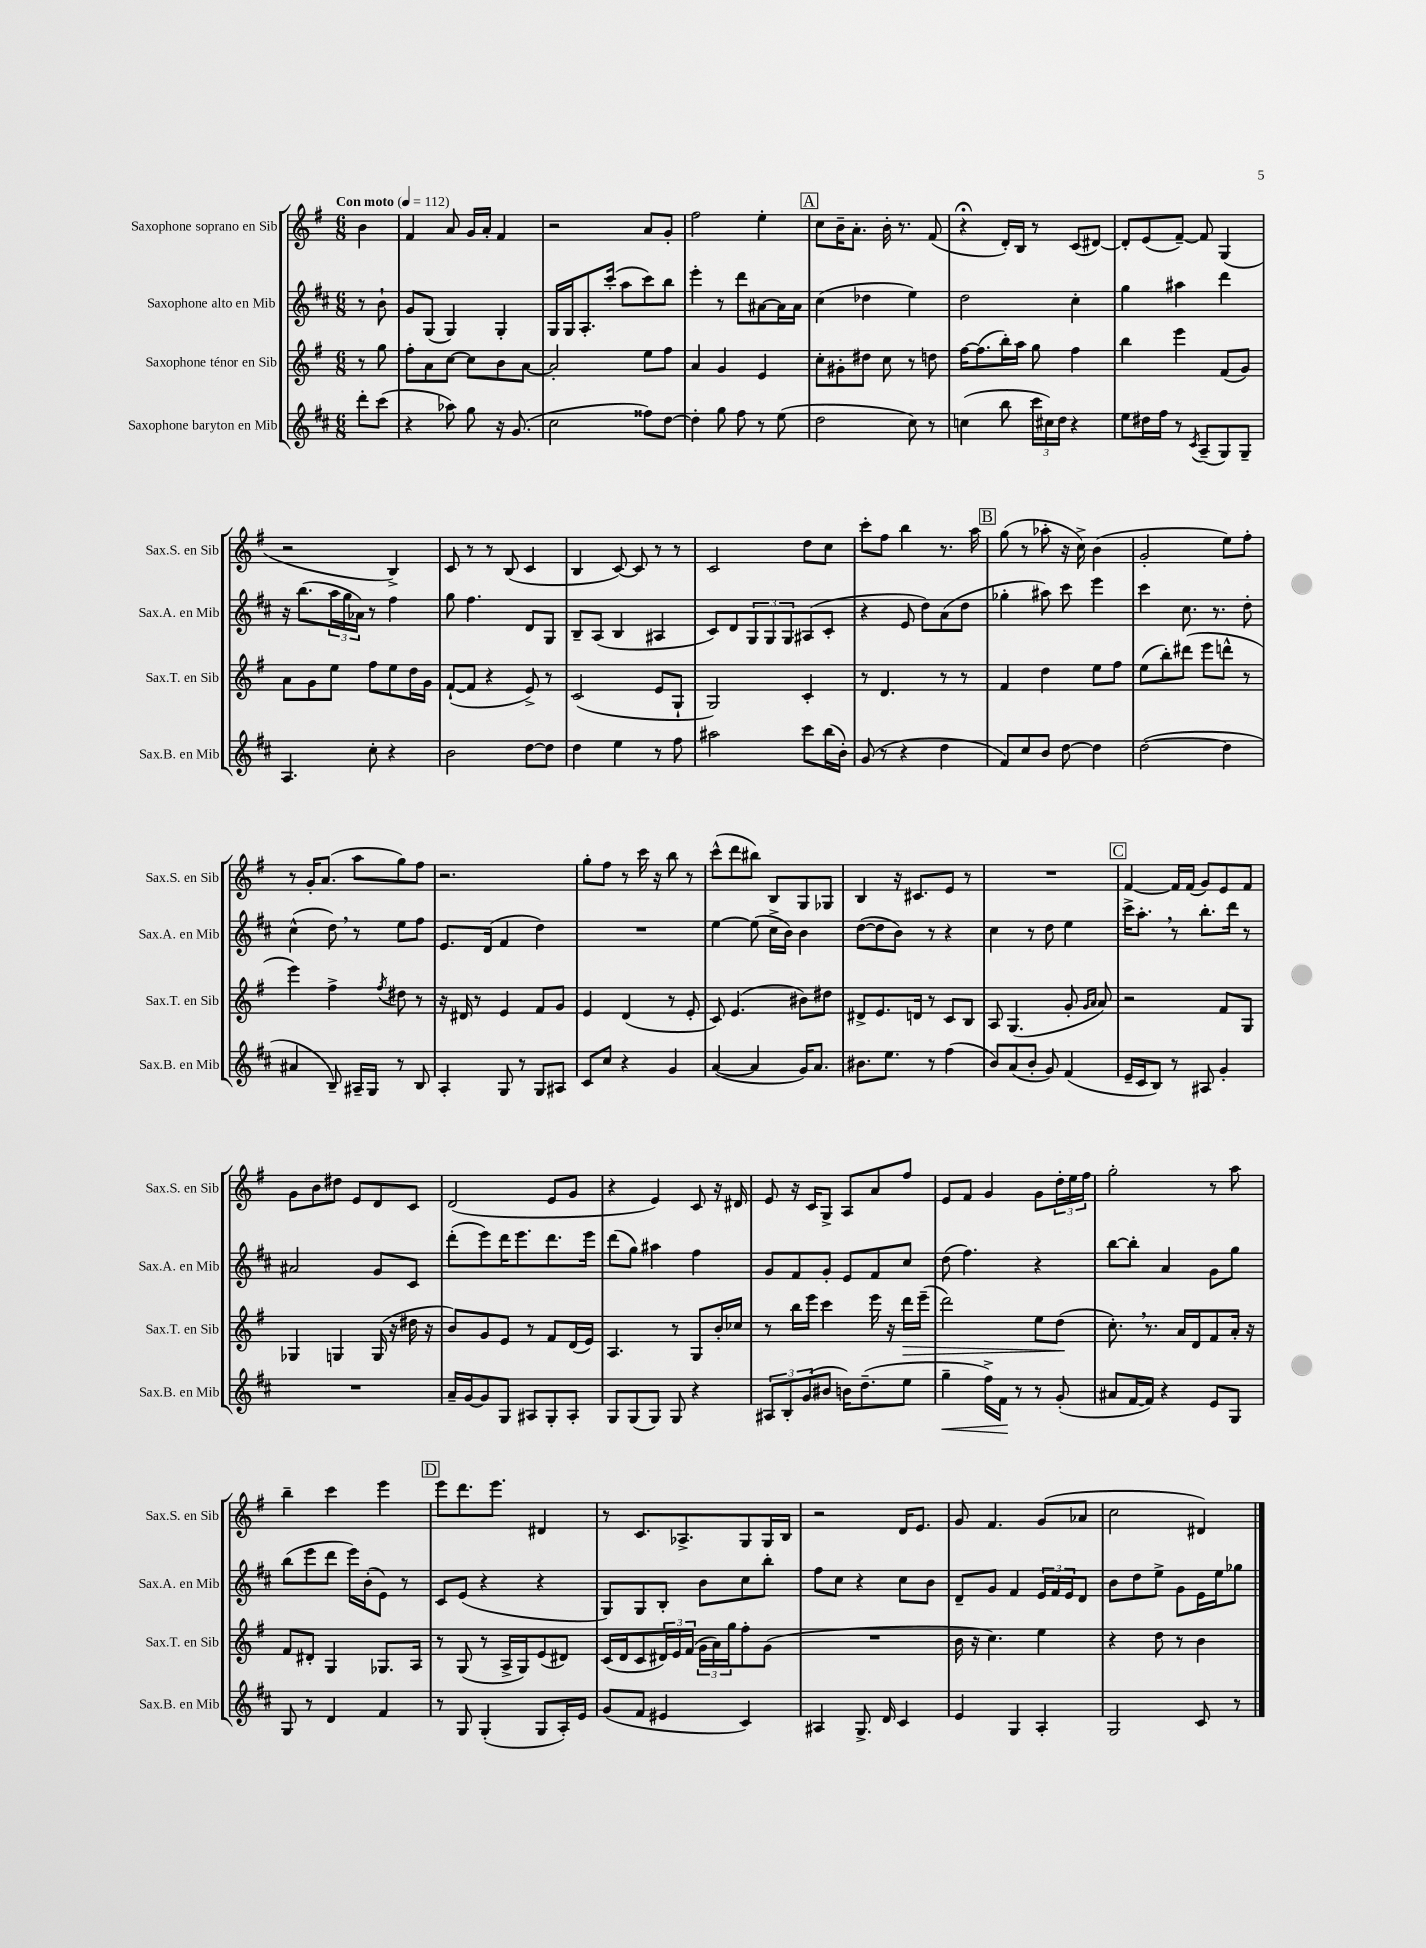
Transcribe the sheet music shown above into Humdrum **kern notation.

**kern	**kern	**kern	**kern
*staff4	*staff3	*staff2	*staff1
*clefG2	*clefG2	*clefG2	*clefG2
*k[f#c#]	*k[f#]	*k[f#c#]	*k[f#]
*M6/8	*M6/8	*M6/8	*M6/8
*MM112	*MM112	*MM112	*MM112
8ddd'\L	8r	8r	4b\
(8ccc#\J	8gg\	8b`\	.
=	=	=	=
4r	8ff#'\L	8g/L	4f#/
.	8a\	(8G/J	.
8aa-\)	[8cc\J	4G/)	8a/
8gg\	8cc\]L	.	16g/LL
.	.	.	16a'/JJ
16r	8b\	4G'/	4f#/
(8.g/	.	.	.
.	[8a\J	.	.
=	=	=	=
2cc#\	2a'/]	16G/LL	2r
.	.	16G/J	.
.	.	8.A'/	.
.	.	(16ccc#'/Jk	.
.	.	8aa\L	.
8ff##\L)	8ee\L	8ccc#\)	8a/L
[8dd\J	8ff#\J	8bb\J	8g'/J
=	=	=	=
4dd'\]	4a/	4eee'\	2ff#\
8gg\	4g/	8r	.
8ff#\	.	8ddd\L	.
8r	4e/	[8a#\	4ee'\
(8ee\	.	16a#\]L	.
.	.	16a#\JJ	.
=	=	=	=
2dd\	8cc'\L	(4cc#\	8cc\L
.	8g#'\	.	16b~\K
.	.	.	8.a'\J
.	8dd#\J	4dd-\	.
.	8cc\	.	16b'\
.	.	.	8.r
8cc#\)	8r	4ee\)	.
8r	8dd\	.	(8f#/
=	=	=	=
(4cc\	[16ff#\LK	2dd\	4r;
.	(8.ff#\]	.	.
8bb\	16bb'\L)	.	16d'/LL)
.	16aa\JJ	.	16B/JJ
24ccc#\LL	8gg\	.	8r
24cc#\)	.	.	.
24dd\JJ	.	.	.
4r	4ff#\	4cc#'\	(8c/L
.	.	.	[8d#/J)
=	=	=	=
8ee\L	4bb\	4gg\	8d#'/]L
16dd#\L	.	.	(8e/
16ff#\JJ	.	.	.
8r	4eee\	4aa#\	[8f#~/J)
8qc#/	.	.	.
(8A~/L	.	.	8f#/]
8G/)	(8f#/L	4ddd\	(4G/
8G~/J	8g/J)	.	.
=	=	=	=
4.A/	8a\L	16r	2r
.	.	(8.bb\L	.
.	8g\	.	.
.	8ee\J	24aa\L	.
.	.	24gg\	.
.	.	24a-\JJ)	.
8cc#'\	8ff#\L	8r	.
4r	8ee\	4ff#\	4B^/)
.	16dd\L	.	.
.	16g\JJ	.	.
=	=	=	=
2b\	([8f#`/L	8gg\	8c/
.	8f#/]J	4.ff#\	8r
.	4r	.	8r
.	.	.	(8B/
[8dd\L	8e^/)	8d/L	4c/
8dd\]J	8r	8G/J	.
=	=	=	=
4dd\	(2c/	8B~/L	4B/
.	.	(8A/J	.
4ee\	.	4B/	[8c/)
.	.	.	8c/]
8r	8e/L	4A#/	8r
8ff#\	8G`/J	.	8r
=	=	=	=
2aa#\	2G/)	8c#/L)	2c/
.	.	8d/	.
.	.	12G/	.
.	.	12G/	.
.	.	12G/	.
8ccc#\L	4c'/	(8A#/	8dd\L
(16bb\L	.	8c#'/J	8cc\J
16b'\JJ)	.	.	.
=	=	=	=
(8g/	8r	4r	8ccc'\L
8r	4.d/	.	8ff#\J
4r	.	8e/	4bb\
.	.	8dd\L)	.
4dd\	8r	(8a\	8.r
.	8r	8dd\J	.
.	.	.	16aa\
=	=	=	=
8f#/L)	4f#/	4gg-'\	(8gg\
8cc#/	.	.	8r
8b/J	4dd\	8aa#\)	8aa-'\
[8dd\	.	8ccc#\	16r
.	.	.	16cc^\)
4dd\]	8ee\L	4eee\	(4b\
.	8ff#\J	.	.
=	=	=	=
([2dd\	(8ee\L	4ccc#\	2g'/
.	8bb'\)	.	.
.	(8ddd#\J	8.cc#\	.
.	8eee\L	.	.
.	.	8.r	.
4dd\]	8ddd^^\J	.	8ee\L)
.	8r	8dd'\	8ff#'\J
=	=	=	=
4a#/	4eee\)	(4cc#^^\	8r
.	.	.	16g'/LK
.	.	.	(8.a/J
8B~/)	4ff#^\	8dd\)	.
16A#~/LL	.	8r	8aa\L
16G/JJ	.	.	.
.	8qff#/	.	.
8r	8dd#\	8ee\L	8gg\)
8B/	8r	8ff#\J	8ff#\J
=	=	=	=
4A'/	16r	8.e/L	2.r
.	16d#/	.	.
.	8r	.	.
.	.	(16d/Jk	.
8G/	4e/	4f#/	.
8r	.	.	.
8G/L	8f#/L	4dd\)	.
8A#/J	8g/J	.	.
=	=	=	=
8c#/L	4e/	2.r	8gg'\L
8cc#/J	.	.	8ff#\J
4r	(4d/	.	8r
.	.	.	16ccc\
.	.	.	16r
4g/	8r	.	8bb\
.	8e'/	.	8r
=	=	=	=
([4a/	8c/)	[4ee\	(8ccc^^\L
.	(4.e/	.	8ddd\
4a/]	.	(8ee\]	8bb#\J)
.	.	16cc#^\LL	8B/L
.	.	16b\JJ)	.
16g/LK)	8b#\L)	4b\	8G/
8.a/J	.	.	.
.	8dd#\J	.	8G-/J
=	=	=	=
8.b#\L	8d#^/L	([8dd\L	4B/
.	8.e/	8dd\]	.
8.ee\J	.	.	.
.	.	8b\J)	16r
.	16d/Jk	.	8.c#/L
8r	8r	8r	.
(4ff#\	8c/L	4r	8e/J
.	8B/J	.	8r
=	=	=	=
8b/L)	8A/	4cc#\	2.r
(8a/	(4.G/	.	.
8b'/J	.	8r	.
8g/)	.	8dd\	.
(4f#/	8g'/	4ee\	.
.	16qqg/LL	.	.
.	16qqa/JJ	.	.
.	8a/)	.	.
=	=	=	=
16e~/LL	2r	16ccc#^\LK	[4f#/
16c#/J	.	8.aa'\J	.
8B/J)	.	.	.
8r	.	8r	16f#/]LL
.	.	.	(16f#/JJ
8A#/	.	8.bb'\L	8g/L)
4g'/	8f#/L	.	8e/
.	.	16ddd\Jk	.
.	8G/J	8r	8f#/J
=	=	=	=
2.r	4G-/	2a#/	8g\L
.	.	.	8b\
.	4G/	.	8dd#\J
.	.	.	8e/L
.	(16G/	8g/L	8d/
.	16r	.	.
.	16dd#\	8c#/J	8c/J
.	16r	.	.
=	=	=	=
16a~/LL	8b/L)	(8ddd'\L	(2d/
[16g/J	.	.	.
8g/]	8g/	8eee\)	.
8G/J	8e/J	16ddd\K	.
.	.	8.eee\	.
8A#/L	8r	.	.
8G'/	8f#/L	8.ddd\	8e/L
8A#'/J	(16d/L	.	8g/J
.	16e/JJ)	16eee\Jk	.
=	=	=	=
8G/L	4.A/	(8ddd\L	4r
(8G/	.	8gg\J)	.
8G/J)	.	4aa#\	4e/)
8G/	8r	.	.
4r	8G/L	4ff#\	8c/
.	16b'/L	.	16r
.	16cc-/JJ	.	16d#/
=	=	=	=
12A#/L	8r	8g/L	8e/
12B'/	.	.	.
.	16bb\LL	8f#/	16r
(12g/	.	.	.
.	16eee\JJ	.	16c/LK
8b#/J	4ccc\	8g'/J	8G^/J
16b\LK)	.	8e/L	8A/L
(8.dd~\	.	.	.
.	16eee\	8f#/	8a/
.	16r	.	.
8ee\J	16ddd\LL	8cc#/J	8ff#/J
.	(16eee~\JJ	.	.
=	=	=	=
4gg~\	2ddd\)	(8dd\	8e/L
.	.	4.ff#\)	8f#/J
16ff#^\LL)	.	.	4g/
16f#\JJ	.	.	.
8r	.	.	.
8r	8ee\L	4r	8g\L
(8g'/	(8dd\J	.	24dd'\L
.	.	.	24ee\
.	.	.	24ff#\JJ
=	=	=	=
8a#/L	8.cc'\)	[8bb\L	2gg'\
[16f#/L	.	8bb'\]J	.
16f#/]JJ)	8.r	.	.
4r	.	4a/	.
.	16a/LL	.	.
.	16d/J	.	.
8e/L	8f#/	8g\L	8r
8G/J	16a'/Jk	8gg\J	8aa\
.	16r	.	.
=	=	=	=
8G/	8f#/L	(8bb\L	4bb~\
8r	8d#'/J	8eee\	.
4d/	4G/	8ddd\J	4ccc\
.	.	16eee\LL)	.
.	.	(16b'\J	.
4f#/	8.G-/L	8e\J)	4eee\
.	.	8r	.
.	16A/Jk	.	.
=	=	=	=
8r	8r	8c#/L	8eee\L
8G/	(8G/	(8e/J	8.ddd\
(4G'/	8r	4r	.
.	.	.	8.eee\J
.	16A^/LL	.	.
.	16G/J)	.	.
8G/L	(8e/	4r	4d#/
16A'/L)	8d#/J)	.	.
16e/JJ	.	.	.
=	=	=	=
(8g/L	(16c/LL	8G/L)	8r
.	16d/J	.	.
8f#/J	8c/	8G/	8.c/L
4e#/	24d#/L)	8B'/J	.
.	24e/	.	.
.	.	.	8.A-^/
.	(24f#/JJ	.	.
.	24g\LL	8b\L	.
.	24a\)	.	.
.	24gg\J	.	.
4c#/)	8ff#'\	8cc#\	8G/
.	(8g\J	8bb'\J	16G/L
.	.	.	16B/JJ
=	=	=	=
4A#/	2.r	8ff#\L	2r
.	.	8cc#\J	.
8.G^/	.	4r	.
16d/	.	.	.
4c#/	.	8cc#\L	16d/LK
.	.	.	8.e/J
.	.	8b\J	.
=	=	=	=
4e/	16b\	8d~/L	8g/
.	16r	.	.
.	4.cc\)	8g/J	4.f#/
4G/	.	4f#/	.
4A'/	4ee\	24e/LL	(8g/L
.	.	24f#/	.
.	.	24e/J	.
.	.	8d/J	8a-/J
=	=	=	=
2G/	4r	8b\L	2cc\
.	.	8dd\	.
.	8dd\	8ee^\J	.
.	8r	8g\L	.
8c#/	4b\	16e\L	4d#/)
.	.	16ee\J	.
8r	.	8gg-\J	.
==	==	==	==
*-	*-	*-	*-
